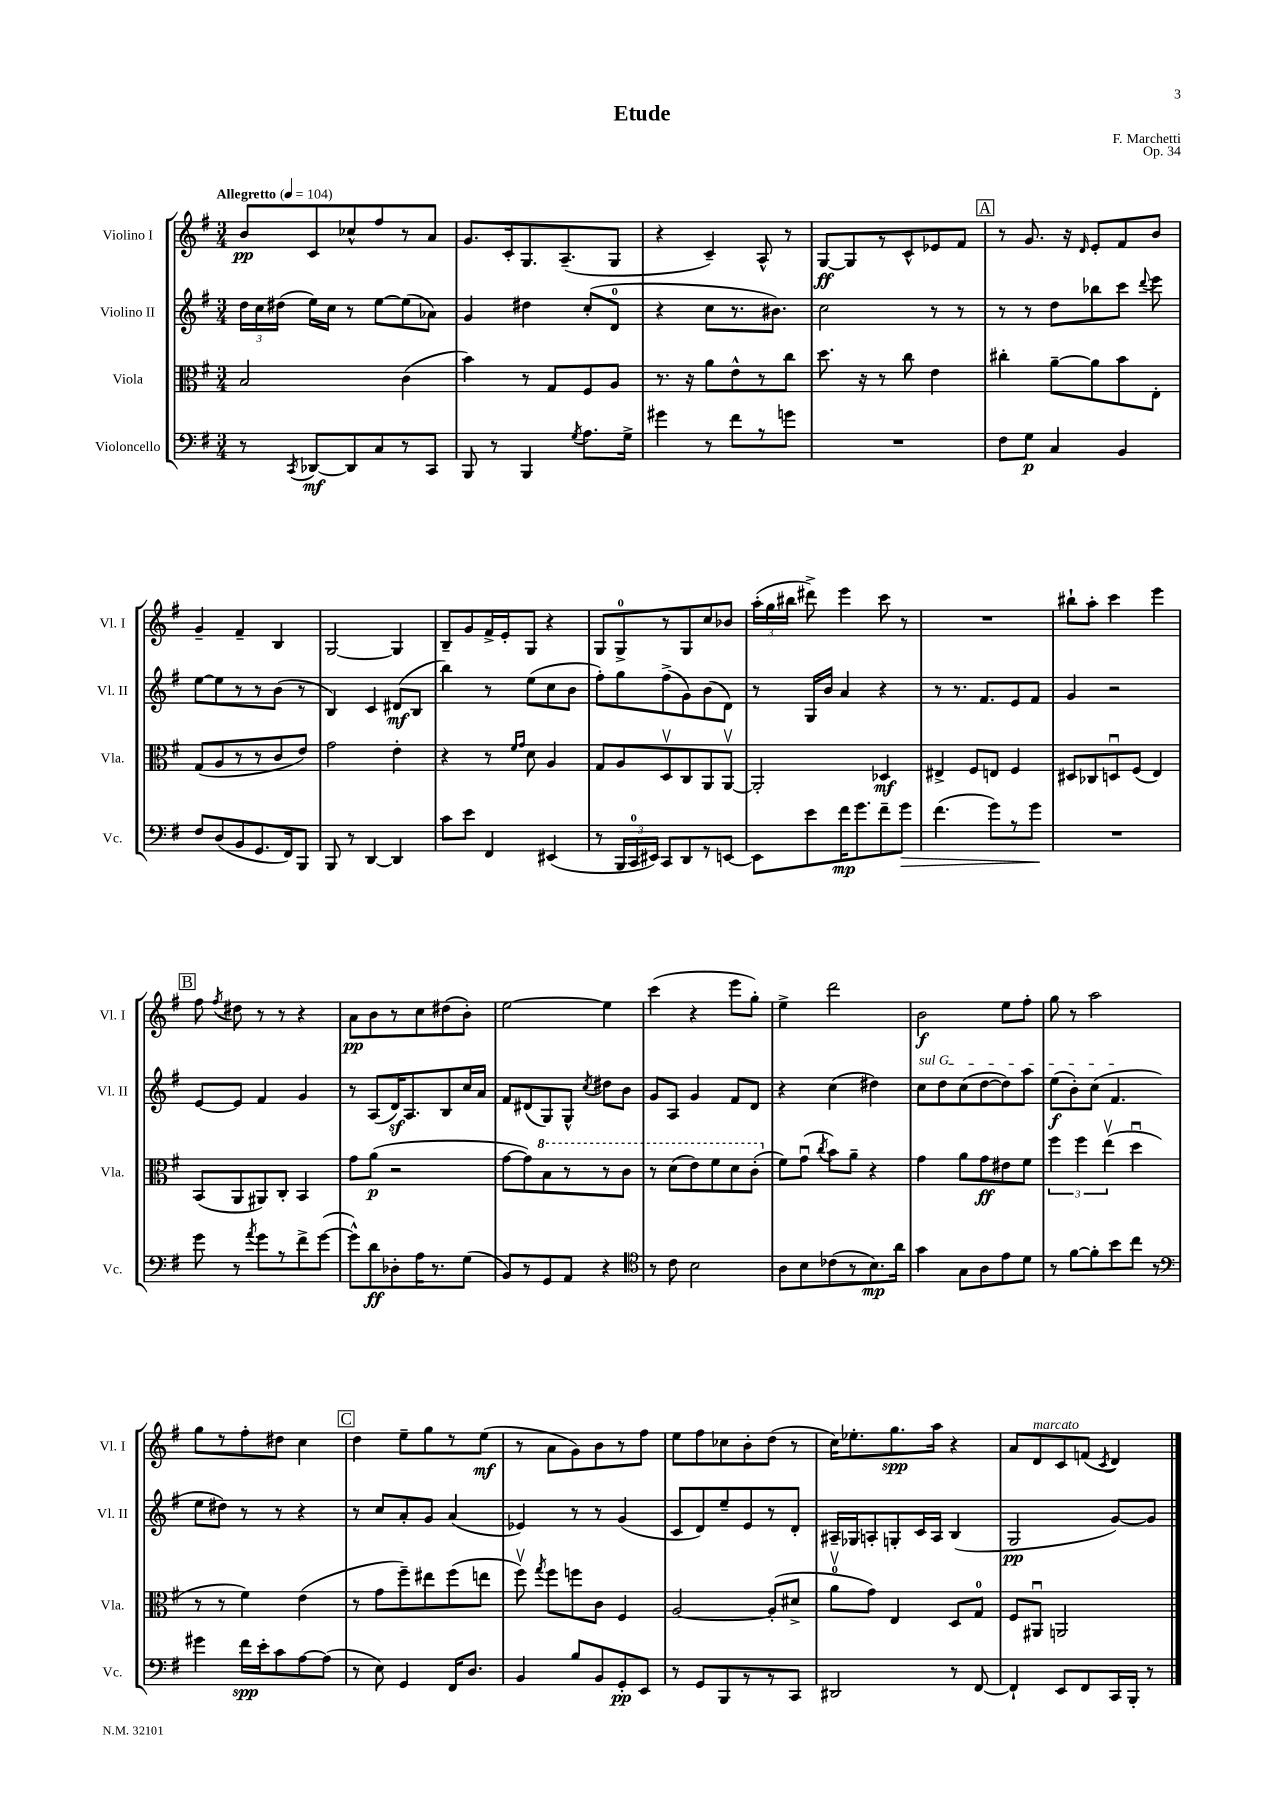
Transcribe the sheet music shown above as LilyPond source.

\header { title = "Etude" composer = "F. Marchetti" opus = "Op. 34" }
<<
\new StaffGroup <<
\new Staff = "s0" \with { instrumentName = "Violino I" shortInstrumentName = "Vl. I" } {
    \clef treble \key g \major \numericTimeSignature \time 3/4 \tempo "Allegretto" 4 = 104
    \autoBeamOff b'8[\pp c'8 ces''8-^ fis''8 r8 a'8] |
    g'8.[ c'16-. g8. a8.--( g8] |
    r4 c'4--) a8-^ r8 |
    g8[~\ff g8 r8 c'8-^ ees'8 fis'8] |
    \mark \markup { \box "A" } r8 g'8. r16 \grace { d'16 } e'8[-. fis'8 b'8] |
    g'4-- fis'4-- b4 |
    g2~ g4 |
    b8[-- g'8 fis'16-> e'16-. g8] r4 |
    g8[ g8-0-> r8 g8 c''8 bes'8] |
    \tuplet 3/2 { a''16[-.( g''16 bis''16] } dis'''8->) e'''4 c'''8 r8 |
    R2. |
    bis''8[-! a''8]-. c'''4 e'''4 |
    \mark \markup { \box "B" } fis''8 \acciaccatura { fis''8 } dis''8 r8 r8 r4 |
    a'8[\pp b'8 r8 c''8 dis''8( b'8]-.) |
    e''2~ e''4 |
    c'''4( r4 e'''8[ g''8]-.) |
    e''4-> d'''2 |
    b'2\f e''8[ fis''8]-. |
    g''8 r8 a''2 |
    g''8[ r8 fis''8-. dis''8] c''4 |
    \mark \markup { \box "C" } d''4 e''8[-- g''8 r8 e''8]\mf( |
    r8 a'8[ g'8) b'8 r8 fis''8] |
    e''8[ fis''8 ces''8 b'8-. d''8]( r8 |
    c''16[) ees''8.-. g''8.\spp a''16] r4 |
    a'8[ d'8^\markup { \italic "marcato" } c'8 f'8]( \acciaccatura { c'8 } d'4) \bar "|." |
}
\new Staff = "s1" \with { instrumentName = "Violino II" shortInstrumentName = "Vl. II" } {
    \clef treble \key g \major \numericTimeSignature \time 3/4
    \autoBeamOff \tuplet 3/2 { d''16[ c''16 dis''16]( } e''16[) c''16] r8 e''8[~ e''8( aes'8]) |
    g'4 dis''4 c''8[-.( d'8]-0 |
    r4 c''8[ r8. bis'8.]) |
    c''2 r8 r8 |
    \mark \markup { \box "A" } r8 r8 d''8[ bes''8 c'''8] \appoggiatura { d'''8 } e'''8 |
    e''8[~ e''8 r8 r8 b'8]( r8 |
    b4) c'4 dis'8[\mf( b8] |
    b''4) r8 e''8[( c''8 b'8] |
    fis''8[-.) g''8 fis''8->( g'8) b'8( d'8]) |
    r8 g16[ b'16] a'4 r4 |
    r8 r8. fis'8.[ e'8 fis'8] |
    g'4 r2 |
    \mark \markup { \box "B" } e'8[~ e'8] fis'4 g'4 |
    r8 a8[( d'16\sf) a8. b8 c''16 a'16] |
    fis'8[ dis'8( g8) g8]-^ \acciaccatura { c''8 } dis''8[ b'8] |
    g'8[ a8] g'4 fis'8[ d'8] |
    r4 c''4( dis''4) |
    \once \override TextSpanner.bound-details.left.text = \markup { \italic "sul G" } c''8[\startTextSpan d''8 c''8( d''8~ d''8) a''8] |
    e''8[\f( b'8-.) c''8]( fis'4.\stopTextSpan |
    e''8[ dis''8]) r8 r8 r4 |
    \mark \markup { \box "C" } r8 c''8[ a'8-. g'8] a'4( |
    ees'4) r8 r8 g'4( |
    c'8[ d'8) e''8-- e'8 r8 d'8]-. |
    ais16[-- ges16 a8-. g8-. c'16 a16] b4( |
    g2\pp g'8[~) g'8] \bar "|." |
}
\new Staff = "s2" \with { instrumentName = "Viola" shortInstrumentName = "Vla." } {
    \clef alto \key g \major \numericTimeSignature \time 3/4
    \autoBeamOff b2 c'4( |
    b'4) r8 g8[ fis8 a8] |
    r8. r16 a'8[ e'8-^ r8 c''8] |
    d''8. r16 r8 c''8 e'4 |
    \mark \markup { \box "A" } cis''4-. a'8[~-- a'8 b'8 e8]-. |
    g8[( a8 r8 r8 c'8 e'8]) |
    g'2 e'4-. |
    r4 r8 \grace { fis'16[ g'16] } d'8 a4 |
    g8[ a8 d8\upbow c8 a,8 a,8]~\upbow |
    a,2-. des4\mf |
    eis4-> fis8[ e8] fis4 |
    dis8[ ces8 d8\downbow fis8]( e4) |
    \mark \markup { \box "B" } b,8[( a,8 ais,8) c8]-. b,4 |
    g'8[ a'8]\p( r2 |
    g'8[~ g'8) \ottava #1 b'8 r8 r8 c''8] |
    r8 d''8[( e''8) fis''8 d''8 c''8]-.( \ottava #0 |
    fis'8[) g'8]\downbow( \acciaccatura { c''8 } b'8[) a'8]-- r4 |
    g'4 a'8[ g'8\ff eis'8 fis'8] |
    \tuplet 3/2 { fis''4 fis''4 e''4\upbow( } d''4\downbow |
    r8 r8 fis'4) e'4( |
    \mark \markup { \box "C" } r8 g'8[ fis''8--) eis''8 fis''8( e''8] |
    fis''8\upbow) \acciaccatura { g''8 } fis''8[ f''8 c'8] fis4 |
    a2~ a8[-.( dis'8]-> |
    a'8[-0\upbow g'8]) e4 d8[ g8]-0 |
    fis8[ ais,8]\downbow a,2 \bar "|." |
}
\new Staff = "s3" \with { instrumentName = "Violoncello" shortInstrumentName = "Vc." } {
    \clef bass \key g \major \numericTimeSignature \time 3/4
    \autoBeamOff r8 \acciaccatura { c,8 } des,8[~\mf des,8 c8 r8 c,8] |
    b,,8 r8 b,,4 \acciaccatura { g8 } a8.[ g16]-> |
    gis'4 r8 fis'8[ r8 g'8] |
    R2. |
    \mark \markup { \box "A" } fis8[ g8]\p c4 b,4 |
    fis8[ d8( b,8 g,8. fis,16) b,,8] |
    b,,8 r8 d,4~ d,4 |
    c'8[ e'8] fis,4 eis,4( |
    r8 \tuplet 3/2 { b,,16[ c,16-0 eis,16]) } c,8[ d,8 r8 e,8]~ |
    e,8[ e'8 fis'16\mp g'8. fis'8-- g'8]\> |
    fis'4.( g'8[) r8 g'8]\! |
    R2. |
    \mark \markup { \box "B" } g'8 r8 \acciaccatura { a'8 } g'8[ r8 fis'8-> g'8]~( |
    g'8[-^) d'8\ff des8-. a16 r8. g8]( |
    b,8[) r8 g,8 a,8] r4 |
    \clef tenor r8 c'8 b2 |
    a8[ b8 ces'8( r8 b8.\mp) a'16] |
    g'4 g8[ a8 e'8 d'8] |
    r8 fis'8[~ fis'8-. b'8 c''8] r8 |
    \clef bass gis'4 fis'16[\spp e'16-. c'8 a8~ a8]( |
    \mark \markup { \box "C" } r8 e8) g,4 fis,16[ d8.] |
    b,4 b8[ b,8 g,8-.\pp e,8] |
    r8 g,8[ b,,8 r8 r8 c,8] |
    dis,2 r8 fis,8~ |
    fis,4-! e,8[ fis,8 c,16 b,,16]-. r8 \bar "|." |
}
>>
>>
\layout { \context { \Score \remove "Bar_number_engraver" } }
